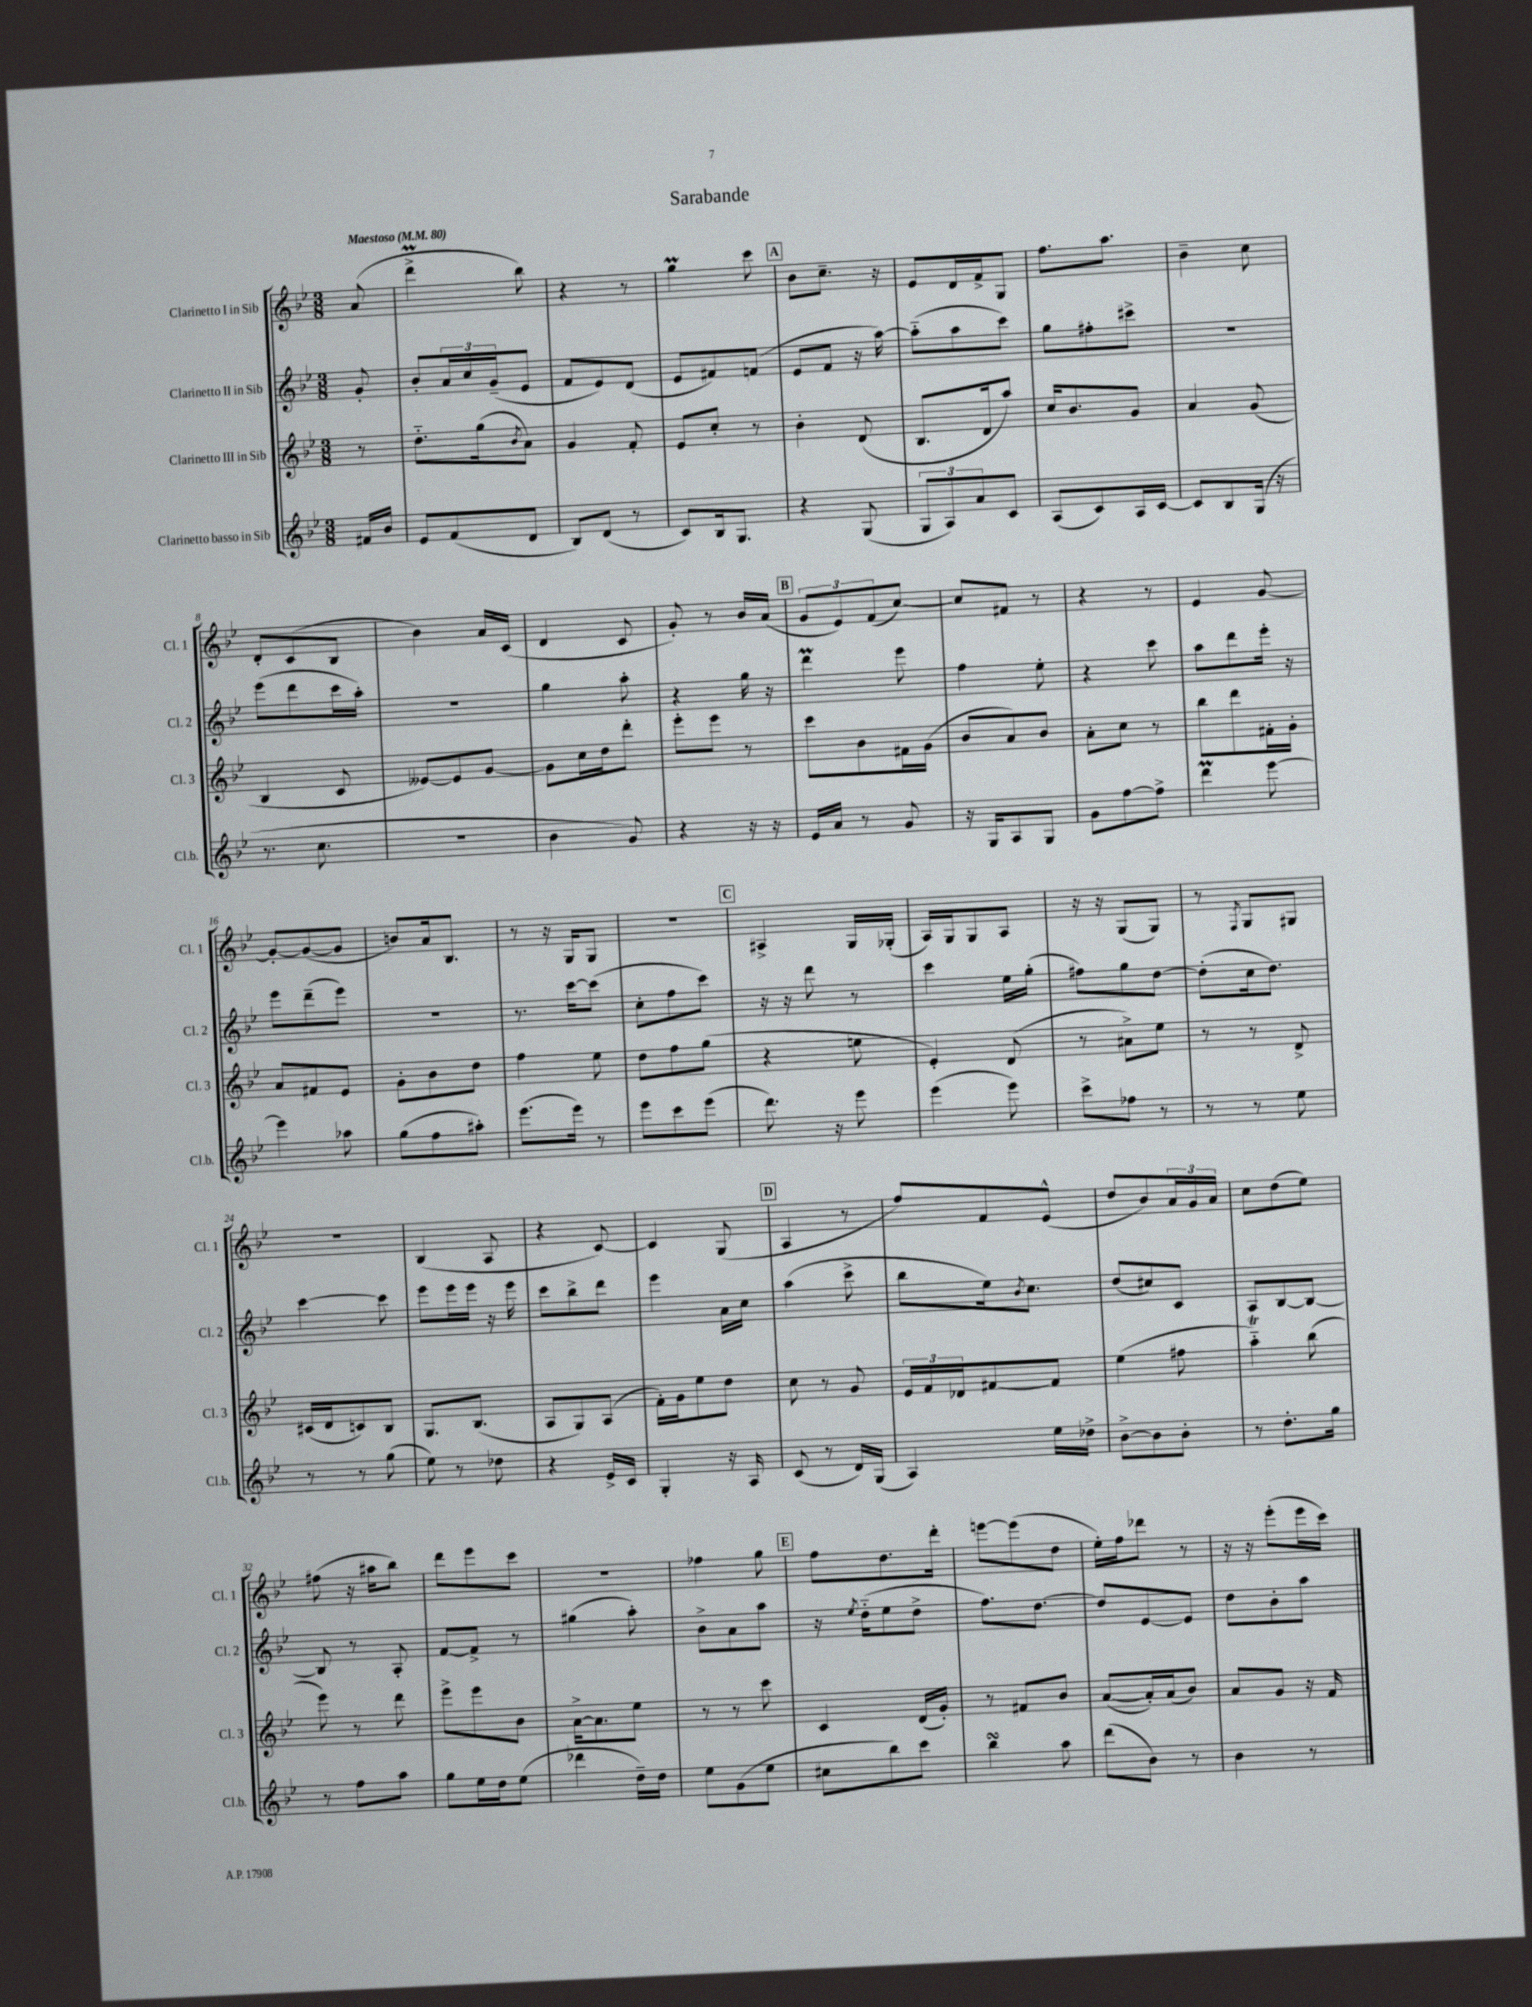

**kern	**kern	**kern	**kern
*part4	*part3	*part2	*part1
*staff4	*staff3	*staff2	*staff1
*I"Clarinetto basso in Sib	*I"Clarinetto III in Sib	*I"Clarinetto II in Sib	*I"Clarinetto I in Sib
*I'Cl.b.	*I'Cl. 3	*I'Cl. 2	*I'Cl. 1
*clefG2	*clefG2	*clefG2	*clefG2
*k[b-e-]	*k[b-e-]	*k[b-e-]	*k[b-e-]
*M3/8	*M3/8	*M3/8	*M3/8
*MM80	*MM80	*MM80	*MM80
=	=	=	=
!	!	!	!LO:TX:a:B:t=Maestoso
16f#X/LL	8r	8g'/	(8a/
16b-/JJ	.	.	.
=1	=1	=1	=1
8e-/L	8.dd\L	8b-'/L	4dddm^\
(8f/	.	24a/L	.
.	.	24cc/	.
.	(16gg\k	.	.
.	.	(24g~/J	.
.	8qb-/	.	.
8d/J	8a\J)	8e-/J	8bb-\)
=2	=2	=2	=2
8B-/L)	4g/	8f/L	4r
(8d/J	.	8e-/)	.
8r	8f'/	(8d/J	8r
=3	=3	=3	=3
8c/L)	8e-/L	8e-/L	4ggM\
16B-/k	8cc'/J	8f#X/)	.
8.G/J	.	.	.
.	8r	(8fn/J	8ccc\
!!LO:REH:place=s1:t=A
=4	=4	=4	=4
4r	4b-'\	8e-/L	8b-\L
.	.	8f/J	8.cc~\J
(8G/	(8d/	16r	.
.	.	[16aa\)	16r
=5	=5	=5	=5
12G/L	8.B-/L	(8aa\L]	8e-/L
12A/)	.	.	.
.	.	8aa\	16d/L
12a/	.	.	.
.	16d/k	.	16f^/J
8c/J	8aa/J)	8ccc\J)	8G/J
=6	=6	=6	=6
(8A/L	16cc/KL	8gg\L	8.ff\L
.	8.b-/	.	.
8c/)	.	8ff#X'\	.
.	.	.	8.aa\J
16A/L	8g/J	8ccc#X^\J	.
[16c/JJ	.	.	.
=7	=7	=7	=7
8c/L]	4a/	4.r	4b-~\
8B-/	.	.	.
(16G/Jk	(8g/	.	8cc\
16r	.	.	.
!!LO:LB:g=z
=8	=8	=8	=8
8.r	4B-/	(8eee-\L	8d'/L
.	.	8ddd\	(8c/
8.cc\	.	.	.
.	8c/	16ccc\L	8B-/J
.	.	16aa'\JJ)	.
=9	=9	=9	=9
4.r	[8e--X/L)	4.r	4b-\)
.	8e--/]	.	.
.	[8g/J	.	16a/LL
.	.	.	(16c/JJ
=10	=10	=10	=10
4b-\	8g\L]	4gg\	4d/
.	16cc\L	.	.
.	16dd\J	.	.
8g/)	8ddd'\J	8aa'\	8c/
=11	=11	=11	=11
4r	8eee-'\L	4r	8g'/)
.	8eee-\J	.	8r
16r	8r	16gg\	16b-/LL
16r	.	16r	(16a/JJ
!!LO:REH:place=s1:t=B
=12	=12	=12	=12
16e-/LL	8ccc\L	4dddm\	12g/L
16a/JJ	.	.	.
.	.	.	12e-/)
8r	8b-\	.	.
.	.	.	(12f/
8g/	16f#X\L	8eee-\	[8cc/J)
.	(16g\JJ	.	.
=13	=13	=13	=13
16r	8b-/L	4ff\	8cc/L]
16G/KL	.	.	.
8A/	8a/)	.	8f#X/J
8G/J	8b-/J	8ee-'\	8r
=14	=14	=14	=14
8g\L	8a'\L	4r	4r
[8ff\	8cc\J	.	.
8ff^\J]	8r	8ccc\	8r
=15	=15	=15	=15
4dddm\	8bb-\L	8aa\L	4e-/
.	8ddd\	8ddd\	.
[8eee-\	16f#X'\L	16eee-'\Jk	[8g/
.	16g'\JJ	16r	.
!!LO:LB:g=z
=16	=16	=16	=16
4eee-\]	8a/L	8eee-\L	8g'/L_
.	8f#X/	(8ddd~\	(8g/_
8aa-X\	8e-/J	8eee-\J)	8g/J]
=17	=17	=17	=17
(8gg\L	8g'\L	4.r	8bn/L)
8ff\	8b-\	.	16a/k
.	.	.	8.B-/J
8aa#X'\J)	8dd\J	.	.
=18	=18	=18	=18
(8.eee-\L	4ff\	8.r	8r
.	.	.	16r
16eee-\Jk)	.	[16ccc\KL	16G/KL
8r	8ee-\	(8ccc\J]	8G/J
=19	=19	=19	=19
8eee-\L	8dd\L	8cc'\L	4.r
8ccc\	8ff\	8ff\	.
(8eee-\J	(8gg\J	8ccc\J)	.
!!LO:REH:place=s1:t=C
=20	=20	=20	=20
8.ddd\)	4r	16r	4A#X^/
.	.	16r	.
.	.	8ddd\	.
16r	.	.	.
8eee-\	8een\	8r	16G/LL
.	.	.	(16G-X'/JJ
=21	=21	=21	=21
(4eee-\	4e-'/)	4ccc\	16A/LL)
.	.	.	16G/J
.	.	.	8G/
8eee-\)	(8d/	16ee-\LL	8A/J
.	.	(16gg'\JJ	.
=22	=22	=22	=22
8ccc^\L	8r	8ff#X\L)	16r
.	.	.	16r
8ff-X\J	8a#X^\L)	8gg\	(8G/L
8r	8ee-\J	[8dd\J	8G/J)
=23	=23	=23	=23
8r	8r	(8dd'\L]	8r
.	.	.	8qF/
8r	8r	16cc\k	8G/L
.	.	8.dd\J)	.
8ee-\	8d^/	.	8G#X/J
!!LO:LB:g=z
=24	=24	=24	=24
8r	(16c#X/LL	[4ccc\	4.r
.	16d/J	.	.
8r	8cn/)	.	.
(8gg\	8B-/J	8ccc\]	.
=25	=25	=25	=25
8ee-\)	8.G/L	8eee-\L	(4B-/
8r	.	16eee-\L	.
.	(8.B-/J	16eee-\JJ	.
8dd-X\	.	16r	8A/
.	.	16eee-\	.
=26	=26	=26	=26
4r	8A/L	8ccc\L	4r
.	8G/)	8bb-^\	.
16e-^/LL	(8A/J	8ddd\J	[8c/)
16c/JJ	.	.	.
=27	=27	=27	=27
4G'/	16f'\LL)	4eee-\	4c/]
.	16g\J	.	.
.	8ee-\	.	.
16r	8dd\J	16a\LL	(8G/
16A/	.	16cc\JJ	.
!!LO:REH:place=s1:t=D
=28	=28	=28	=28
(8c/	8cc\	(4aa\	4A/
8r	8r	.	.
16d/LL)	8g/	8ccc^\	8r
(16G/JJ	.	.	.
=29	=29	=29	=29
4A/)	24e-/LL	8bb-\L	8ff/L)
.	24f/	.	.
.	24d-X/J	.	.
.	[8f#X/	16ee-\k)	8f/
.	.	8qb-/	.
.	.	8.cc\J	.
16ee-\LL	8f#/J]	.	(8e-^^/J
16dd-X^\JJ	.	.	.
=30	=30	=30	=30
[8b-^\L	(4ee-\	(8dd/L	8dd/L
8b-\]	.	8cc#X/)	8b-/)
8b-'\J	8ff#X\	8c/J	24a/L
.	.	.	24g/
.	.	.	24a/JJ
=31	=31	=31	=31
8r	4aat\)	8A/L	8cc\L
8.dd'\L	.	[8B-/	(8dd\
.	(8bb-\	8B-/J_	8ee-\J)
16gg\Jk	.	.	.
!!LO:LB:g=z
=32	=32	=32	=32
8r	8eee-\)	8B-/]	(8ff#X\
8ff\L	8r	8r	16r
.	.	.	16aa#X\KL
8aa\J	8ddd\	8A'/	8bb-\J)
=33	=33	=33	=33
8gg\L	8eee-^\L	[8f/L	8ddd\L
16ee-\L	8eee-\	8f^/J]	8eee-\
16dd\J	.	.	.
(8ee-\J	8b-\J	8r	8ccc\J
=34	=34	=34	=34
4ddd-X\	[16a^\KL	(4gg#X\	4.r
.	8.a\]	.	.
16dd~\LL)	8ee-\J	8aa'\)	.
16dd\JJ	.	.	.
=35	=35	=35	=35
8ee-\L	8r	8b-^\L	4ff-X\
(8g\	8r	8a\	.
8ee-\J	8ccc\	8aa\J	8gg\
!!LO:REH:place=s1:t=E
=36	=36	=36	=36
8cc#X\L	4c/	16r	8ff\L
.	.	8qee-/	.
.	.	(16dd\KL	.
8bb-\)	.	8ee-\	8.dd\
8ccc\J	(16d/LL	8dd^\J	.
.	16g'/JJ)	.	16ddd'\Jk
=37	=37	=37	=37
4bb-sSSs\	8r	8.ff\L)	[8eeen\L
.	8f#X/L	.	(8eee\]
.	.	[8.dd\J	.
8aa\	8b-/J	.	8dd\J
=38	=38	=38	=38
(8ddd\L	([8a/L	8dd/L]	16ee-'\LL)
.	.	.	16ff\J
8b-\J)	16a'/L])	[8e-/	8ddd-X\J
.	(16a/J	.	.
8r	8b-/J)	8e-/J]	8r
=39	=39	=39	=39
4b-\	8a/L	8dd\L	16r
.	.	.	16r
.	8g/J	8b-'\	(8eee-'\L
8r	16r	8aa\J	16eee-\L
.	16f/	.	16ccc\JJ)
==	==	==	==
*-	*-	*-	*-
